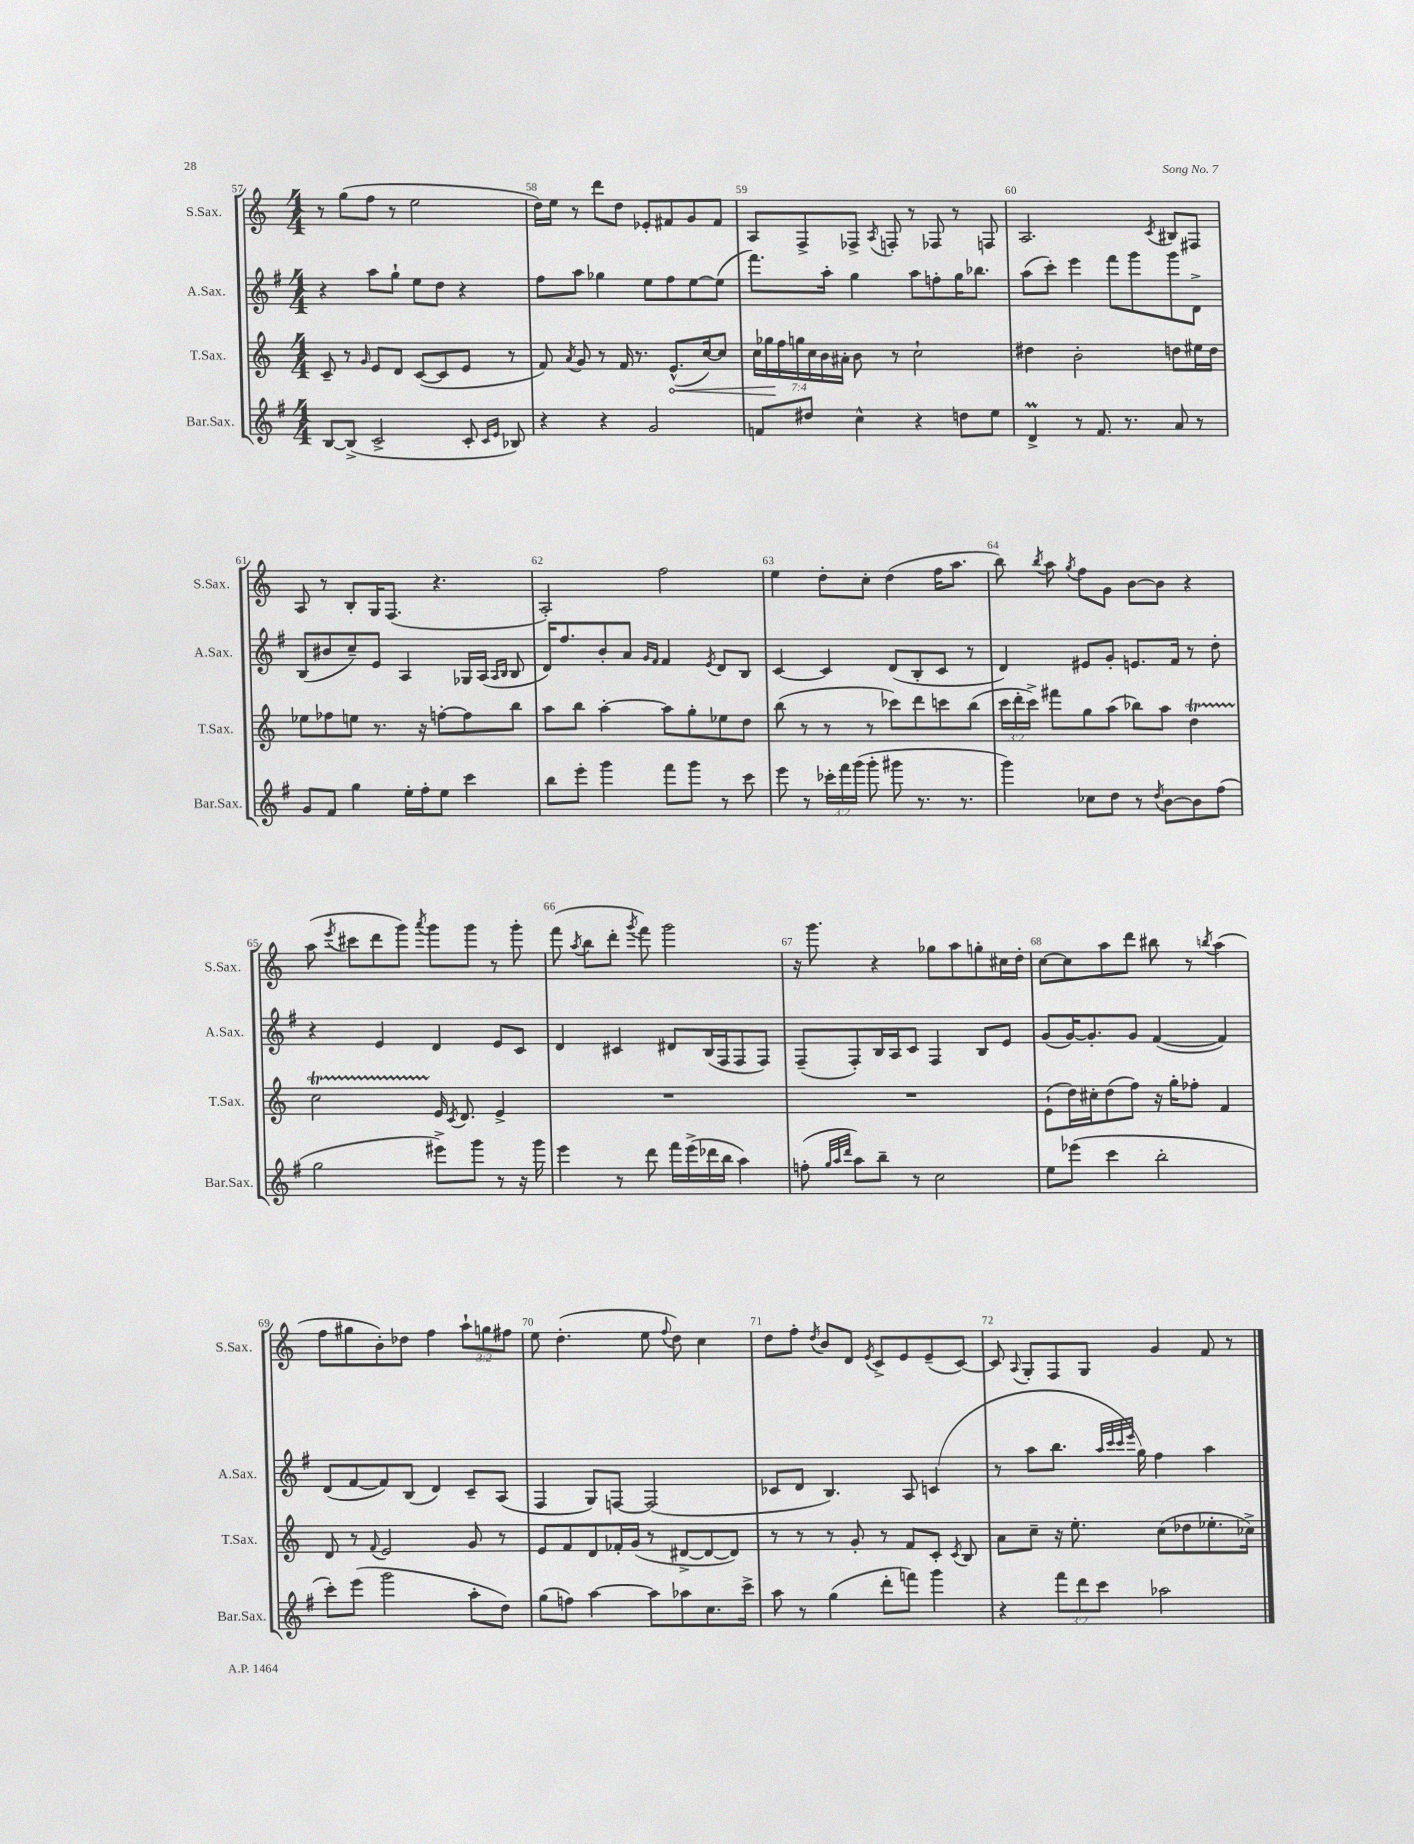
<<
\new StaffGroup <<
\new Staff = "s0" \with { instrumentName = "S.Sax." shortInstrumentName = "S.Sax." } {
    \clef treble \key c \major \numericTimeSignature \time 4/4 \override Staff.TupletNumber.text = #tuplet-number::calc-fraction-text
    \autoBeamOff r8 g''8[( f''8] r8 e''2 |
    d''16[) e''16] r8 d'''8[ d''8] ees'8[-. fis'8 g'8 fis'8] |
    a8[ f8-> fes8]-> \acciaccatura { a8 } f8-. r8 fes8 r8 f8 |
    a2. \acciaccatura { c'8 } bis8[ fis8] |
    a8 r8 b8[-. g16 f8.]( r4. |
    a2-.) f''2 |
    e''4 d''8[-. c''8]-. d''4( f''16[ a''8.] |
    b''8) \acciaccatura { b''8 } a''8 \acciaccatura { g''8 } f''8[ g'8] b'8[~ b'8] r4 |
    a''8( \acciaccatura { e'''8 } cis'''8[ d'''8 g'''8]) \acciaccatura { a'''8 } g'''8[ g'''8] r8 g'''8-. |
    f'''8( \acciaccatura { a''8 } b''8[ d'''8]-. \acciaccatura { g'''8 } f'''8) g'''2 |
    r16 g'''8. r4 ges''8[ a''8 g''8-. cis''16 d''16]-. |
    c''8[~ c''8 a''8 d'''8] bis''8 r8 \acciaccatura { b''8 } a''4( |
    f''8[ gis''8 b'8-.) des''8] f''4 \tuplet 3/2 { a''8[-! g''8 fis''8] } |
    e''8 d''4.-.( e''8 \appoggiatura { f''8 } d''8) c''4 |
    d''8[ f''8]-. \acciaccatura { d''8 } b'8[ d'8] \acciaccatura { e'8 } c'8[-> e'8 e'8--( c'8]~) |
    c'8 \appoggiatura { a8 } g8[-. f8 g8] g'4 f'8 r8 \bar "|." |
}
\new Staff = "s1" \with { instrumentName = "A.Sax." shortInstrumentName = "A.Sax." } {
    \clef treble \key g \major \numericTimeSignature \time 4/4
    \autoBeamOff r4 a''8[ g''8]-! e''8[ d''8] r4 |
    fis''8[ a''8] ges''4 e''8[ fis''8 e''8~ e''8]( |
    fis'''8.[) a''16]-. g''4 a''8[ f''8-. g''16 bes''8.] |
    a''8[( c'''8]-.) e'''4 fis'''8[ g'''8 g'''8 d'8]-> |
    b8[( bis'8 c''8--) e'8] a4 ges16[ a16]( \grace { a16[ b16] } b8 |
    d'16[) fis''8. b'8-. a'8] \grace { g'16[ fis'16] } fis'4 \acciaccatura { e'8 } d'8[ b8] |
    c'4~ c'4 d'8[( b8-. c'8] r8 |
    d'4) eis'8[ g'8]-. e'8.[ fis'16] r8 d''8-. |
    r4 e'4 d'4 e'8[ c'8] |
    d'4 cis'4 dis'8[ b16( fis16 fis8 fis8]) |
    fis8[--( fis8-.) b16 a16 c'8] fis4 b8[ e'8] |
    g'8[( g'16~) g'8.-. g'8] fis'4~( fis'4) |
    d'8[( fis'8~ fis'8) b8]( d'4) c'8[-- a8]( |
    fis4 g8[) f8]~ f2( |
    ces'8[ d'8] b4.) a8 c'4( |
    r8 a''8[ b''8.] \grace { a''32[ c'''32 c'''32 e'''32] } g''16) fis''4 a''4 \bar "|." |
}
\new Staff = "s2" \with { instrumentName = "T.Sax." shortInstrumentName = "T.Sax." } {
    \clef treble \key c \major \numericTimeSignature \time 4/4 \override Staff.TupletNumber.text = #tuplet-number::calc-fraction-text
    \autoBeamOff c'8-- r8 \grace { g'16 } e'8[ d'8] c'8[~( c'8 e'8] r8 |
    f'8) \acciaccatura { a'8 } g'8 r8 f'16 r8. \once \override Hairpin.circled-tip = ##t e'8.[-^\<( c''16~) c''8] |
    \tuplet 7/4 { c''16[ ges''16\! f''16 g''16 c''16 b'16 ais'16]-. } b'8 r8 c''2-! |
    dis''4 b'2-. d''8[ eis''16 d''16] |
    ees''8[ fes''8 e''8] r8. r16 f''8[~-. f''8 b''8] |
    a''8[ b''8] a''4~-. a''8[ g''8-. ees''8 d''8] |
    b''8( r8 r8 r8 ces'''8[) d'''8 c'''8 b''8]( |
    \tuplet 3/2 { c'''16[ d'''16-. c'''16]->) } fis'''8[ g''8 a''8]( bes''8[) a''8] d''4\startTrillSpan |
    c''2 e'16\stopTrillSpan \acciaccatura { c'8 } d'8. e'4-> |
    R1 |
    R1 |
    e'8[-!( d''16) cis''16-. d''8( f''8]) r16 g''16[-. fes''8]-. f'4 |
    d'8 r8 \appoggiatura { f'8 } e'2 g'8 r8 |
    e'8[ f'8 d'8 fes'16-. g'16]( r8 dis'8[~-> dis'8~ dis'8]) |
    r8 r8 r8 g'8-. r8 f'8[ c'8]-. \acciaccatura { c'8 } b8 |
    a'8[ c''8]-- r16 e''8.-. c''8[( des''8 ees''8.-. ces''16]->) \bar "|." |
}
\new Staff = "s3" \with { instrumentName = "Bar.Sax." shortInstrumentName = "Bar.Sax." } {
    \clef treble \key g \major \numericTimeSignature \time 4/4 \override Staff.TupletNumber.text = #tuplet-number::calc-fraction-text
    \autoBeamOff b8[~ b8]->( c'2-> c'8-. \grace { c'16[ e'16] } bes8) |
    r4 r4 g'2 |
    f'8[ dis''8] c''4-^ r4 d''8[ e''8] |
    d'4->\prall r8 fis'8. r8. a'8 r8 |
    g'8[ fis'8] g''4 e''16[-. fis''16-. e''8] c'''4 |
    b''8[ e'''8]-. g'''4 fis'''8[ g'''8] r8 c'''8 |
    e'''8 r8 \tuplet 3/2 { ces'''16[-. fis'''16 g'''16]( } g'''8-. gis'''8 r8. r8. |
    g'''4) ces''8[ d''8] r8 \acciaccatura { d''8 } b'8[~ b'8 fis''8]( |
    g''2 eis'''8[->) g'''8] r8 r16 g'''16 |
    e'''4 r8 d'''8 fis'''16[ e'''16->( des'''16 b''16] a''4) |
    f''8-.( \grace { g''32[ a''32 d'''32] } a''8[) b''8]-- r8 c''2 |
    e''8[ ees'''8]( c'''4 b''2-. |
    c'''8[-.) e'''8]( g'''2 a''8[-. d''8]) |
    g''8[( f''8]) a''4~ a''8[ aes''8 c''8. c'''16]-> |
    a''8 r8 g''4( d'''8[-. f'''8]) g'''4 |
    r4 \tuplet 3/2 { fis'''8[ d'''8 c'''8] } aes''2 \bar "|." |
}
>>
>>
\layout { \context { \Score currentBarNumber = #57 \override BarNumber.break-visibility = ##(#f #t #t) barNumberVisibility = #all-bar-numbers-visible } }
